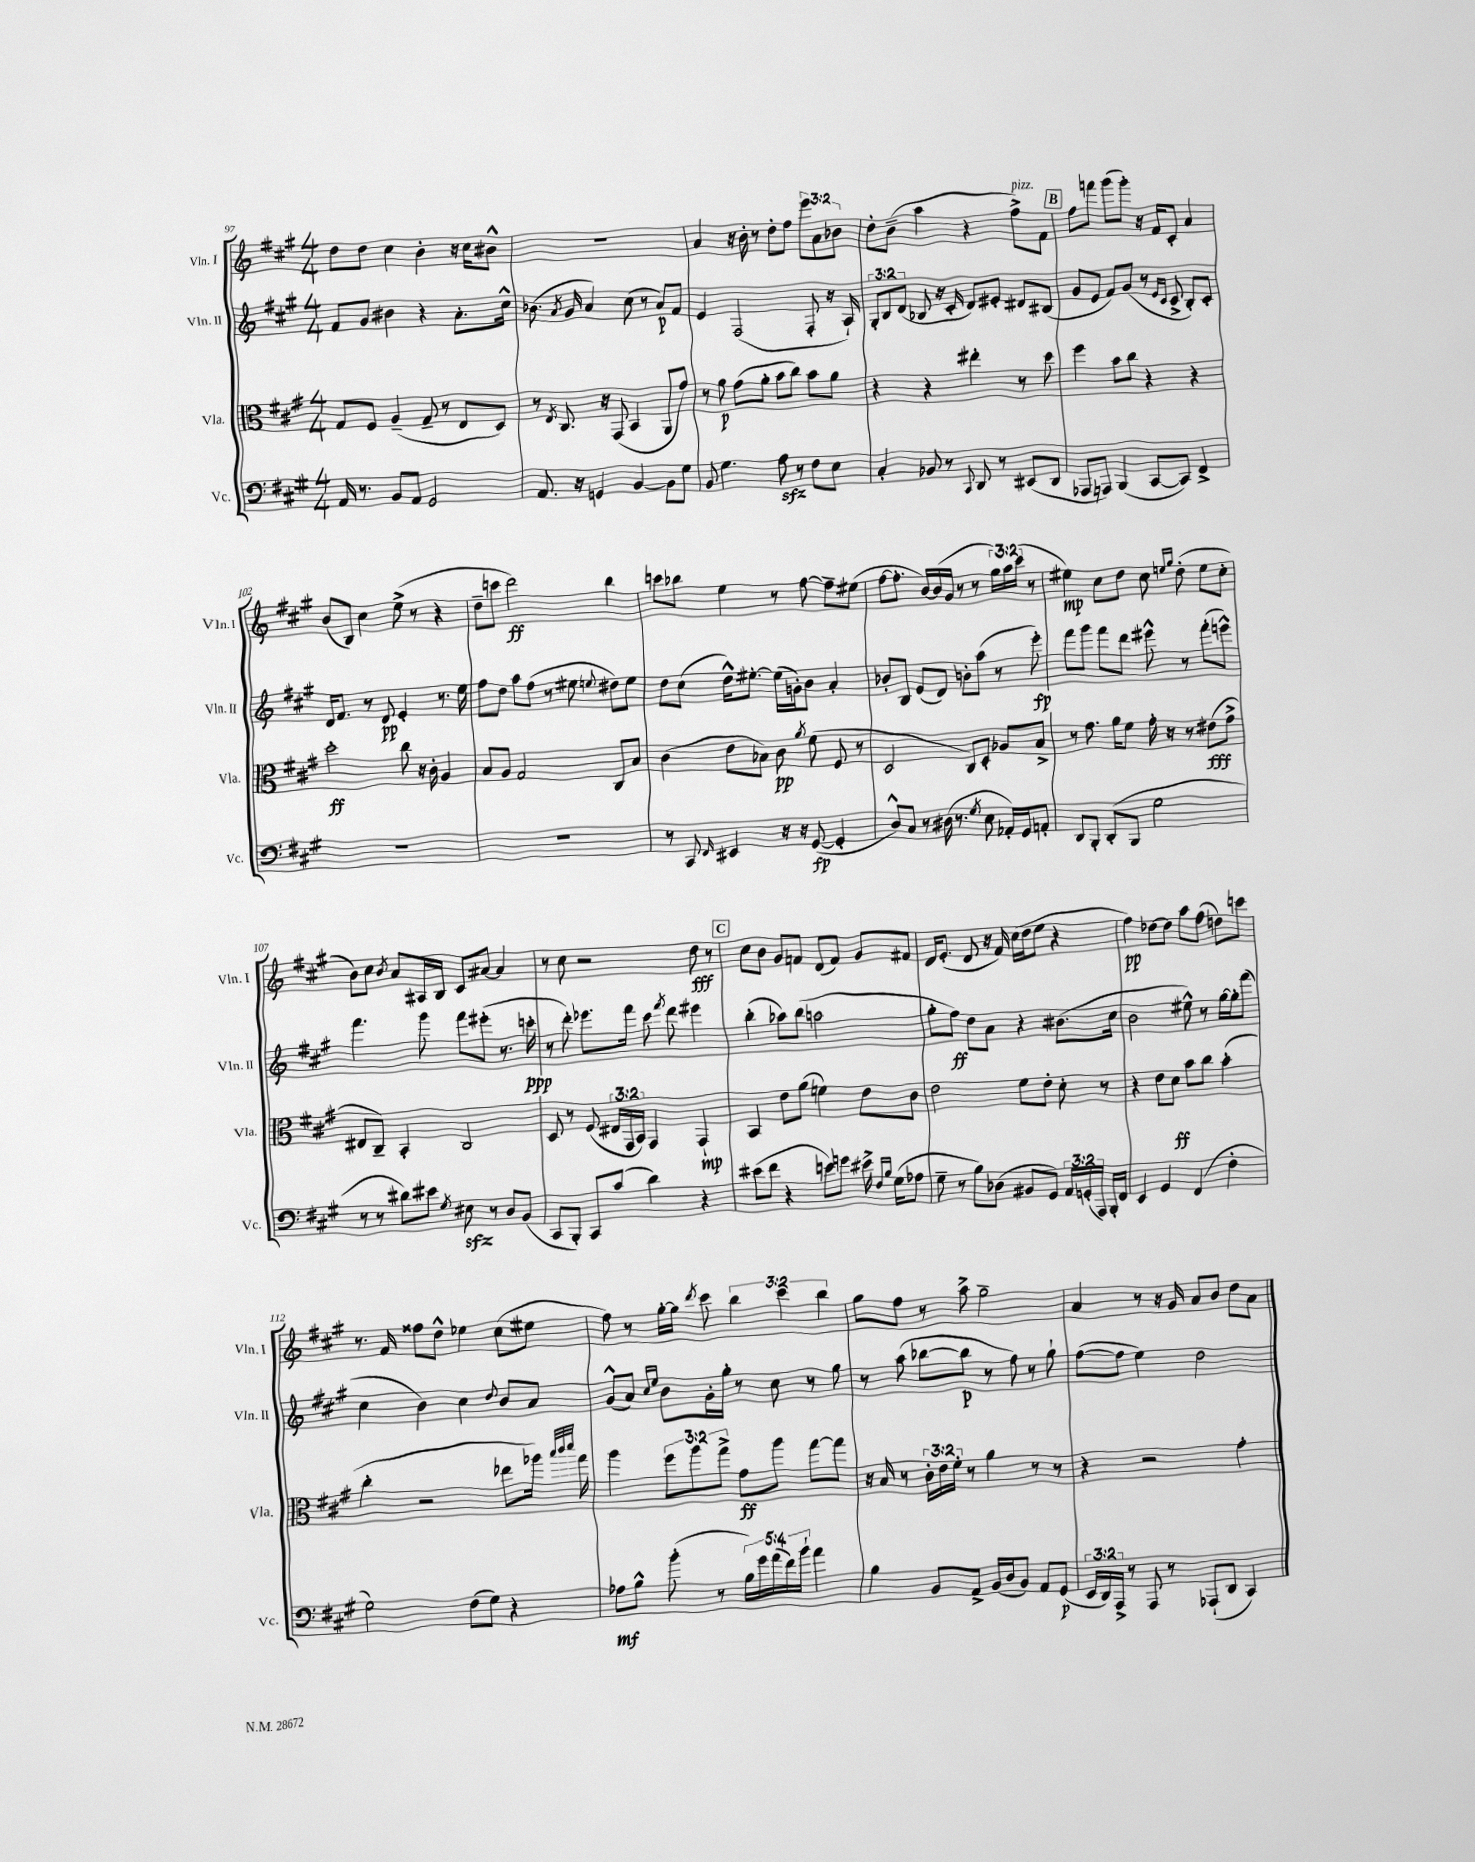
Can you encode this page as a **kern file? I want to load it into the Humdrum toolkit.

**kern	**dynam	**kern	**dynam	**kern	**dynam	**kern	**dynam
*part4	*part4	*part3	*part3	*part2	*part2	*part1	*part1
*staff4	*staff4	*staff3	*staff3	*staff2	*staff2	*staff1	*staff1
*I"Vc.	*	*I"Vla.	*	*I"Vln. II	*	*I"Vln. I	*
*I'Vc.	*	*I'Vla.	*	*I'Vln. II	*	*I'Vln. I	*
*clefF4	*	*clefC3	*	*clefG2	*	*clefG2	*
*k[f#c#g#]	*	*k[f#c#g#]	*	*k[f#c#g#]	*	*k[f#c#g#]	*
*M4/4	*	*M4/4	*	*M4/4	*	*M4/4	*
=97	=97	=97	=97	=97	=97	=97	=97
16AA/	.	8G#/L	.	8f#/L	.	8dd\L	.
8.r	.	.	.	.	.	.	.
.	.	8F#/J	.	8g#/J	.	8dd\J	.
8BB/L	.	(4A~/	.	4b#X\	.	4cc#\	.
8AA/J	.	.	.	.	.	.	.
2GG#/	.	8G#~/	.	4r	.	4b'\	.
.	.	8r	.	.	.	.	.
.	.	8E/L	.	8.a'\L	.	16r	.
.	.	.	.	.	.	16cc#\KL	.
.	.	8D/J)	.	.	.	8b#X^^\J	.
.	.	.	.	16cc#^^\Jk	.	.	.
=98	=98	=98	=98	=98	=98	=98	=98
8.AA/	.	8r	.	(8.b-X\	.	1r	.
.	.	8qE/	.	.	.	.	.
.	.	8.C#/	.	.	.	.	.
.	.	.	.	8qa/	.	.	.
16r	.	.	.	16g#/	.	.	.
4GGn/	.	.	.	4a/)	.	.	.
.	.	16r	.	.	.	.	.
.	.	(8GG#/	.	.	.	.	.
[4BB/	.	4BB/	.	(8cc#\	.	.	.
.	.	.	.	8r	.	.	.
8BB\L]	.	8AA/L	.	8a/L)	p	.	.
8G#\J	.	8g#/J)	.	8f#/J	.	.	.
=99	=99	=99	=99	=99	=99	=99	=99
8BB/	.	8r	.	4e/	.	4a/	.
4.G#\	.	8a\	p	.	.	.	.
.	.	(8g#\L	.	(2F#/	.	16r	.
.	.	.	.	.	.	16b'\	.
.	.	8a'\J	.	.	.	8r	.
8Azz\	.	8b\L	.	.	.	8dd'\L	.
8r	.	8cc#\J)	.	.	.	8ff#\J	.
8F#\L	.	8b\L	.	8F#'/	.	12eee\L	.
.	.	.	.	.	.	12a\	.
8E\J	.	8a\J	.	16r	.	.	.
.	.	.	.	.	.	12b-X\J	.
.	.	.	.	16A`/)	.	.	.
=100	=100	=100	=100	=100	=100	=100	=100
4C#'/	.	4r	.	12G#'/L	.	8dd'\L	.
.	.	.	.	12B/	.	.	.
.	.	.	.	.	.	(8b~\J	.
.	.	.	.	(12d/J	.	.	.
8BB-X/	.	4r	.	8B-X/	.	4aa\	.
8r	.	.	.	16r	.	.	.
.	.	.	.	16c#'/	.	.	.
8qqCC#/	.	.	.	.	.	.	.
8DD/	.	4ee#X'\	.	8d/L)	.	4r	.
8r	.	.	.	8e#X'/J	.	.	.
!	!	!	!	!	!	!LO:TX:a:i:t=pizz.	!
(8EE#X/L	.	8r	.	8d#X/L	.	8ff#^\L)	.
8DD/J	.	8dd\	.	(8B#X/J	.	8f#\J	.
!!LO:REH:place=s1:t=B
=101	=101	=101	=101	=101	=101	=101	=101
8AAA-X/L	.	4ff#\	.	8g#/L	.	8ff#\L	.
8AAAn/J)	.	.	.	8e/J	.	8fffn\J	.
(4BBB/	.	8b\L	.	8f#/L)	.	(8ggg#\L	.
.	.	8cc#\J	.	(8g#/J	.	8ggg#'\J)	.
[8CC#/L	.	4r	.	8r	.	16r	.
.	.	.	.	.	.	16f#/KL	.
.	.	.	.	16qqe/LL	.	.	.
.	.	.	.	16qqc#/JJ	.	.	.
8CC#/J])	.	.	.	8c#^/	.	8c#'/J	.
4FF#^/	.	4r	.	8B'/L)	.	4a/	.
.	.	.	.	8c#'/J	.	.	.
!!LO:LB:g=z
=102	=102	=102	=102	=102	=102	=102	=102
1r	.	2dd'\	ff	16d/KL	.	(8b/L	.
.	.	.	.	8.f#/J	.	.	.
.	.	.	.	.	.	8B/J)	.
.	.	.	.	8r	.	4cc#\	.
.	.	.	.	8d/	pp	.	.
.	.	8cc#\	.	4e'/	.	(8ee^\	.
.	.	16r	.	.	.	8r	.
.	.	16c#'\	.	.	.	.	.
.	.	4A/	.	8.r	.	4r	.
.	.	.	.	16ee\	.	.	.
=103	=103	=103	=103	=103	=103	=103	=103
1r	.	8B/L	.	8ff#\L	.	8dd~\L	.
.	.	8A/J	.	8dd\J	.	8cccn\J	.
.	.	2G#/	.	8aa\L	.	2ddd\)	ff
.	.	.	.	(8ff#\J	.	.	.
.	.	.	.	8r	.	.	.
.	.	.	.	8ee#X\	.	.	.
.	.	.	.	8qqeen/	.	.	.
.	.	8C#/L	.	8dd#X\L)	.	4bb\	.
.	.	8B/J	.	8ee\J	.	.	.
=104	=104	=104	=104	=104	=104	=104	=104
8r	.	(4c#\	.	8dd\L	.	8cccn\L	.
8CC#/	.	.	.	(8cc#\J	.	8bb-X\J	.
16qqFF#/	.	.	.	.	.	.	.
4EE#X/	.	8e\L	.	16dd^^\KL)	.	4ee\	.
.	.	.	.	[8.ee#X'\J	.	.	.
.	.	8B-X\J)	.	.	.	.	.
16r	.	8c#\	pp	(16ee#\LL]	.	8r	.
16r	.	.	.	16gn'\J)	.	.	.
.	.	8qa/	.	.	.	.	.
([8GG#/	fp	(8f#\	.	8b\J	.	[8ff#\	.
4GG#'/]	.	8F#/	.	4a'/	.	8ff#~\L]	.
.	.	8r	.	.	.	(8ee#X\J	.
=105	=105	=105	=105	=105	=105	=105	=105
8D^^/L)	.	2D/	.	8b-X'/L	.	[8ff#\L	.
8C#/J	.	.	.	8B/J	.	8.ff#'\J]	.
8r	.	.	.	(8e/L	.	.	.
.	.	.	.	.	.	[16b/LL)	.
(16D#X\	.	.	.	8d/J)	.	(16b/]	.
8.r	.	.	.	.	.	16g#/JJ	.
.	.	8C#/L)	.	8bn'\L	.	8r	.
8qG#/	.	.	.	.	.	.	.
8E\	.	8D'/J	.	(8aa\J	.	8r	.
16AA-X'/LL)	.	8A-X/L	.	8r	.	24gg#\LL)	.
.	.	.	.	.	.	24aa\	.
16GG#/J	.	.	.	.	.	.	.
.	.	.	.	.	.	(24ccc#\JJ	.
8AAn'/J	.	8B^/J	.	8eee'\)	fp	8r	.
=106	=106	=106	=106	=106	=106	=106	=106
8DD/L	.	8r	.	8fff#\L	.	4ee#X\)	mp
8BBB'/J	.	8.g#\	.	8ggg#\J	.	.	.
(8DD'/L	.	.	.	8fff#\L	.	8cc#\L	.
.	.	16a\KL	.	.	.	.	.
8BBB/J	.	8f#\J	.	8ddd\J	.	8dd\J	.
2G#\	.	16g#'\	.	8eee#X^^\	.	8cc#\	.
.	.	16r	.	.	.	.	.
.	.	.	.	.	.	16qqeen/LL	.
.	.	.	.	.	.	16qqgg#/JJ	.
.	.	8r	.	8r	.	(8dd'\	.
.	.	(8e#X\L	fff	(8fff#'\L	.	8ee\L	.
.	.	8g#^\J	.	8eeen^^\J)	.	8cc#'\J	.
!!LO:LB:g=z
=107	=107	=107	=107	=107	=107	=107	=107
8r	.	8E#X/L	.	4.fff#\	.	8b\L)	.
8r	.	8C#~/J)	.	.	.	8cc#\J	.
.	.	.	.	.	.	8qb/	.
8d#X\L)	.	4BB'/	.	.	.	8a/L	.
8e#X\J	.	.	.	8ggg#\	.	16A#X/L	.
.	.	.	.	.	.	16B/JJ	.
8qG#/	.	.	.	.	.	.	.
8E#Xzz\	.	2C#/	.	8fff#\L	.	8c#/L	.
8r	.	.	.	(8eee#X'\J	.	[8a#X/J	.
8D/L	.	.	.	8.r	.	4a#/]	.
(8BB/J	.	.	.	.	.	.	.
.	.	.	.	16cccn'\	ppp	.	.
=108	=108	=108	=108	=108	=108	=108	=108
8CC#/L	.	8D/	.	8r	.	8r	.
8BBB'/J)	.	8r	.	8ddd'\)	.	8cc#\	.
8CC#/L	.	(8F#/	.	8.eee-X\L	.	2r	.
(8c#/J	.	24E#X/LL	.	.	.	.	.
.	.	24GG#/	.	.	.	.	.
.	.	.	.	16fff#\Jk	.	.	.
.	.	24BB/JJ)	.	.	.	.	.
4d\)	.	4GG#/	.	8ccc#\	.	.	.
.	.	.	.	8qfff#/	.	.	.
.	.	.	.	8ddd\	.	.	.
4r	.	4GG#`/	mp	4eee#X\	.	8dd\	fff
.	.	.	.	.	.	8r	.
!!LO:REH:place=s1:t=C
=109	=109	=109	=109	=109	=109	=109	=109
(8e#X\L	.	4BB/	.	(4bb'\	.	8cc#\L	.
8f#\J	.	.	.	.	.	8b\J	.
4r	.	8e\L	.	8aa-X\L)	.	8g#/L	.
.	.	(8a\J	.	(8bb\J	.	8fn/J	.
8en\L)	.	4fn\)	.	2aan\	.	(8d/L	.
8gn\J	.	.	.	.	.	8f/J)	.
16e#X^\	.	8e\L	.	.	.	8g#/L	.
16qqF#/LL	.	.	.	.	.	.	.
16qqB/JJ	.	.	.	.	.	.	.
(16G#\KL	.	.	.	.	.	.	.
8A-X\J	.	8c#\J	.	.	.	8f#X/J	.
=110	=110	=110	=110	=110	=110	=110	=110
8G#~\	.	2e\	.	8gg#'\L	.	16d/KL	.
.	.	.	.	.	.	(8.e'/J	.
8r	.	.	.	8ff#\J)	ff	.	.
8B\L)	.	.	.	8dd\L	.	8d/	.
(8D-X\J	.	.	.	8a\J	.	16r	.
.	.	.	.	.	.	16f#/)	.
8BB#X/L	.	8f#\L	.	4r	.	(16cc#\LL	.
.	.	.	.	.	.	16dd\J	.
8GG#/J)	.	8e'\J	.	.	.	8ee\J	.
24AA/LL	.	8d'\	.	(8.b#X\L	.	4r	.
(24GGn'/	.	.	.	.	.	.	.
24AAA/JJ)	.	.	.	.	.	.	.
16BBB'/LL	.	8r	.	.	.	.	.
16FF#/JJ	.	.	.	16cc#\Jk	.	.	.
=111	=111	=111	=111	=111	=111	=111	=111
4EE/	.	4r	.	2b\	.	4ff#\)	pp
4GG#/	.	8e\L	.	.	.	[8dd-X\L	.
.	.	8d\J	ff	.	.	8dd-\J]	.
(4FF#/	.	8b\L	.	8ee#X^^\)	.	8aa\L	.
.	.	8cc#\J	.	8r	.	(8ff#\J	.
4F#'\	.	(4b'\	.	[16gg#\LL	.	8ddn\L)	.
.	.	.	.	16gg#'\J]	.	.	.
.	.	.	.	(8fff#\J	.	8cccn\J	.
!!LO:LB:g=z
=112	=112	=112	=112	=112	=112	=112	=112
2G#\)	.	4cc#'\	.	4cc#\	.	8.r	.
.	.	.	.	.	.	16f#/	.
.	.	2r	.	4b\)	.	8ff##X\L	.
.	.	.	.	.	.	8dd^^\J	.
(8F#\L	.	.	.	4cc#\	.	4ee-X\	.
8G#\J)	.	.	.	.	.	.	.
.	.	.	.	8qqdd/	.	.	.
4r	.	8ee-X\L	.	8b/L	.	(8cc#\L	.
.	.	16aa-X\Jk)	.	8a/J	.	8ee#X\J	.
.	.	32qqbb/LLL	.	.	.	.	.
.	.	32qqccc#/	.	.	.	.	.
.	.	32qqddd/JJJ	.	.	.	.	.
.	.	16gg#\	.	.	.	.	.
=113	=113	=113	=113	=113	=113	=113	=113
8A-X\L	mf	4aa\	.	(8g#^^/L	.	8ff#\)	.
8B^^\J	.	.	.	8a/J)	.	8r	.
.	.	.	.	16qqcc#/LL	.	.	.
.	.	.	.	16qqee/JJ	.	.	.
(8b'\	.	12ff#\L	.	8b\L	.	[16gg#'\LL	.
.	.	.	.	.	.	16gg#\JJ]	.
.	.	12aa\	.	.	.	.	.
.	.	.	.	.	.	8qddd/	.
8r	.	.	.	16g#'\L	.	8ccc#\	.
.	.	12gg#^\J	.	.	.	.	.
.	.	.	.	16gg#'\JJ	.	.	.
20B\LL)	.	8g#\L	ff	8r	.	6bb\	.
20g#\	.	.	.	.	.	.	.
(20a\	.	.	.	.	.	.	.
.	.	8aa\J	.	8cc#\	.	.	.
20f#\)	.	.	.	.	.	.	.
.	.	.	.	.	.	6ccc#\	.
20b`\JJ	.	.	.	.	.	.	.
4a\	.	[8gg#\L	.	8r	.	.	.
.	.	.	.	.	.	6bb\	.
.	.	8gg#\J]	.	8gg#\	.	.	.
=114	=114	=114	=114	=114	=114	=114	=114
4B\	.	16r	.	8r	.	8gg#\L	.
.	.	16B/	.	.	.	.	.
.	.	8r	.	(8aa\	.	8ff#\J	.
8BB/L	.	24c#'\LL	.	[8bb-X\L	.	8r	.
.	.	24e\	.	.	.	.	.
.	.	24f#'\JJ	.	.	.	.	.
8AA^/J	.	8r	.	8bb-\J]	p	8aa^\	.
(16BB/LL	.	4a\	.	8r	.	2gg#~\	.
16D/J	.	.	.	.	.	.	.
8BB/J)	.	.	.	8ff#\)	.	.	.
8AA/L	.	8r	.	8r	.	.	.
(8GG#/J	p	8r	.	8gg#`\	.	.	.
=115	=115	=115	=115	=115	=115	=115	=115
24EE/LL	.	4r	.	([8ff#\L	.	4a/	.
24DD/)	.	.	.	.	.	.	.
24AAA^/JJ	.	.	.	.	.	.	.
8r	.	.	.	8ff#\J]	.	.	.
8AAA/	.	2r	.	4ee\)	.	8r	.
8r	.	.	.	.	.	16r	.
.	.	.	.	.	.	16g#/	.
(8AAA-X`/L	.	.	.	2dd\	.	8a/L	.
8DD/J	.	.	.	.	.	8b/J	.
4CC#/)	.	4g#'\	.	.	.	8dd\L	.
.	.	.	.	.	.	8a\J	.
==	==	==	==	==	==	==	==
*-	*-	*-	*-	*-	*-	*-	*-
